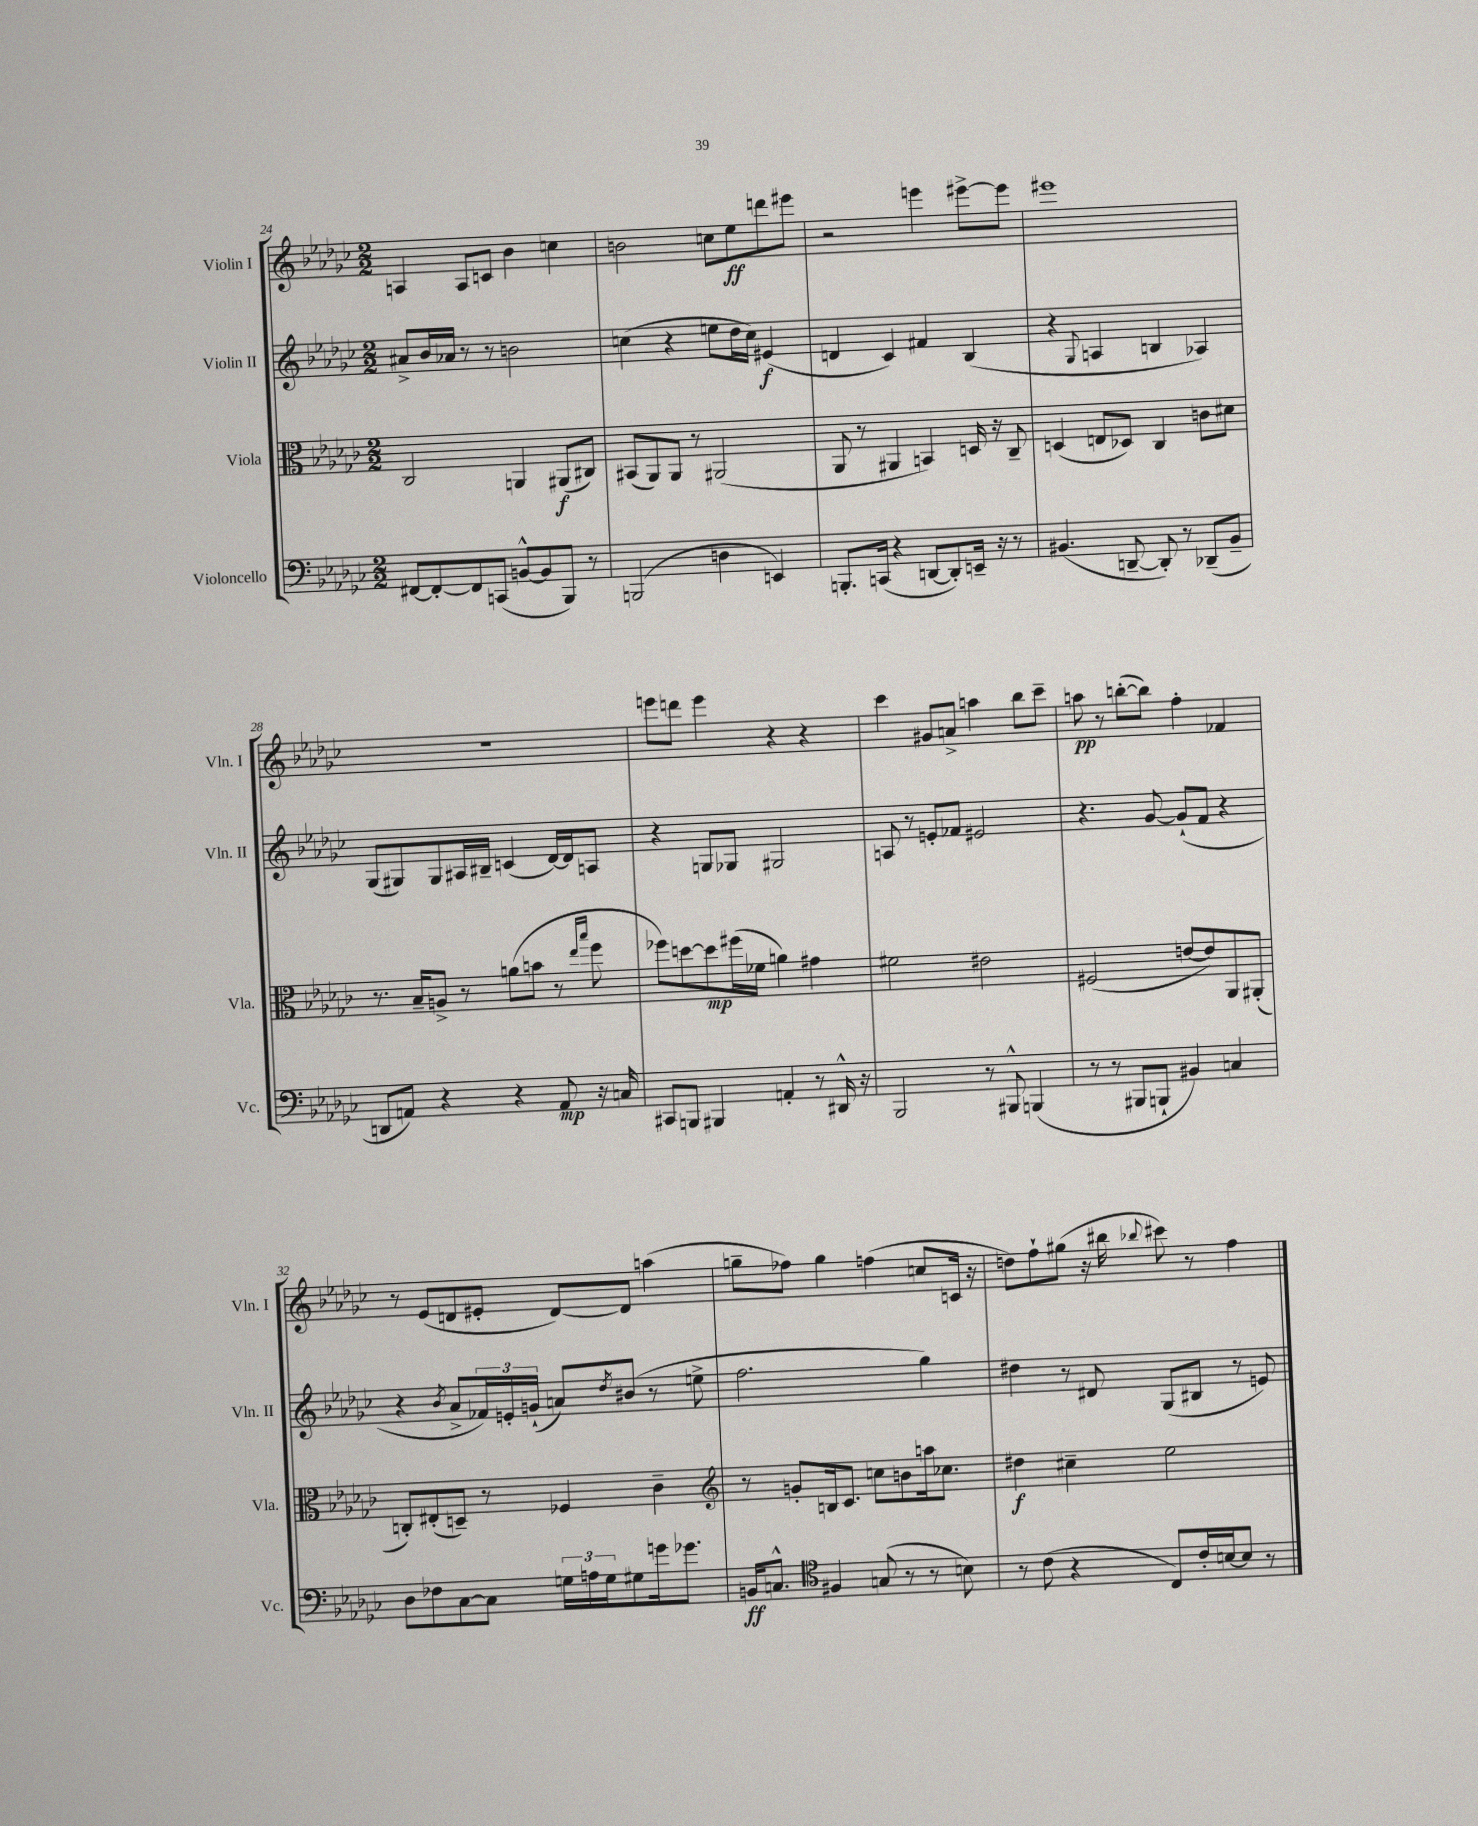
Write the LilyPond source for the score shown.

<<
\new StaffGroup <<
\new Staff = "s0" \with { instrumentName = "Violin I" shortInstrumentName = "Vln. I" } {
    \clef treble \key ges \major \numericTimeSignature \time 2/2
    a4 a8 c'8 bes'4 c''4 |
    b'2 c''8 ees''8\ff d'''8 eis'''8 |
    r2 e'''4 eis'''8~-> eis'''8 |
    eis'''1 |
    R1 |
    e'''8 d'''8 e'''4 r4 r4 |
    ces'''4 gis'8 a'8-> a''4 bes''8 ces'''8-- |
    a''8\pp r8 b''8~-.( b''8) f''4-. fes'4 |
    r8 ees'8( d'8 eis'8-. d'8~) d'8 a''4( |
    g''8-- fes''8) g''4 f''4( c''8 c'16 r16 |
    d''8) f''8-! gis''8( r16 bis''16 \appoggiatura { bes''8 } cis'''8) r8 f''4 \bar "|." |
}
\new Staff = "s1" \with { instrumentName = "Violin II" shortInstrumentName = "Vln. II" } {
    \clef treble \key ges \major \numericTimeSignature \time 2/2
    ais'8-> bes'16 aes'16 r8 r8 b'2 |
    c''4( r4 e''8 des''16 c''16) eis'4\f( |
    d'4 ces'4) fis'4 bes4( |
    r4 \appoggiatura { ges8 } a4 b4 aes4) |
    ges8( gis8) gis8 ais16 bis16-- c'4( des'16~) des'16 a8 |
    r4 g8 ges8 gis2 |
    a8 r8 e'8-. fes'8 eis'2 |
    r4. ges'8~ ges'8-!( f'8 r4 |
    r4 \acciaccatura { bes'8 } aes'8-> \tuplet 3/2 { fes'16) e'16-. g'16-!( } a'8) \acciaccatura { des''8 } bis'8( r8 e''8-> |
    f''2. ges''4) |
    dis''4 r8 dis'8 ges8( bis8 r8 e'8) \bar "|." |
}
\new Staff = "s2" \with { instrumentName = "Viola" shortInstrumentName = "Vla." } {
    \clef alto \key ges \major \numericTimeSignature \time 2/2
    ces2 a,4 ais,8\f( cis8) |
    bis,8( aes,8) aes,8 r8 ais,2( |
    aes,8 r8 ais,4 b,4) d16 r16 ces8-- |
    d4( e8 des8) ces4 c'8 dis'8 |
    r8. bes16-- a8-> r8 a'8( b'8 r8 \grace { ees''16 bes''16 } f''8 |
    fes''8) d''8~ d''8\mp fis''16( fes'16 a'4) gis'4 |
    fis'2 eis'2 |
    fis2( e'8~ e'8) aes,8 ais,8-.( |
    c8-.) eis8-.( d8--) r8 fes4 ces'4-- |
    \clef treble r8 g'8-. b16 ces'8. c''8 b'8 a''16 ces''8. |
    dis''4\f cis''4-- ees''2 \bar "|." |
}
\new Staff = "s3" \with { instrumentName = "Violoncello" shortInstrumentName = "Vc." } {
    \clef bass \key ges \major \numericTimeSignature \time 2/2
    fis,8~ fis,8~-. fis,8 c,8( b,8~-^ b,8 bes,,8) r8 |
    b,,2( d4 e,4) |
    b,,8.-. c,16( r4 d,8~ d,8-.) e,16-- r16 r8 |
    bis,4.( d,8~-- d,8-.) r8 des,8--( bis,8-- |
    d,8 a,8) r4 r4 a,8\mp r16 c16 |
    cis,8 b,,8 bis,,4 a,4-. r8 dis,16-^ r16 |
    bes,,2 r8 bis,,8-^ b,,4( |
    r8 r8 bis,,8 b,,8-! bis,4) c4 |
    des8 fes8 ces8~ ces8 \tuplet 3/2 { g16 a16 g16 } gis8 g'16 ges'8. |
    b,16\ff c8.-^ \clef tenor fis4 g8( r8 r8 b8) |
    r8 ces'8( r4 ces8) ces'16-. b16~ b8 r8 \bar "|." |
}
>>
>>
\layout { \context { \Score currentBarNumber = #24 } }
